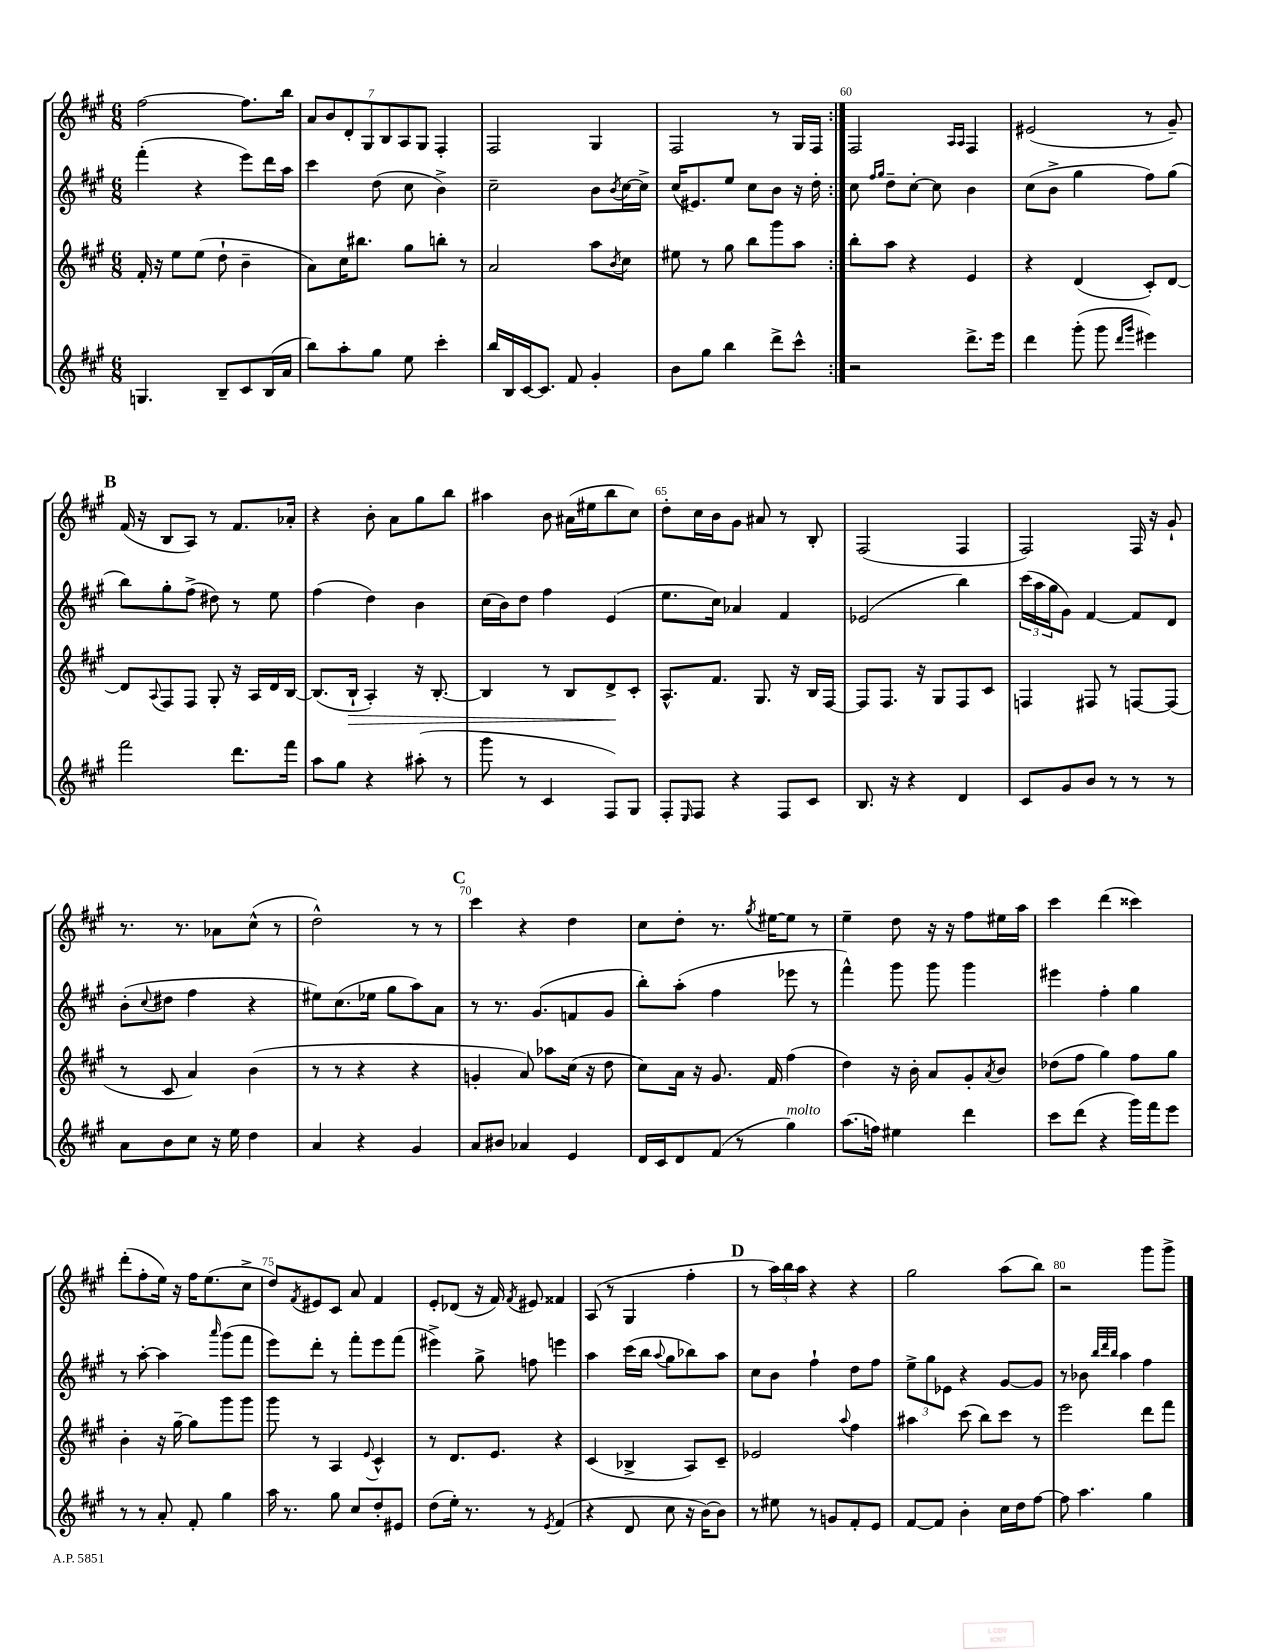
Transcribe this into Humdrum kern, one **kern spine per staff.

**kern	**kern	**kern	**kern
*staff4	*staff3	*staff2	*staff1
*clefG2	*clefG2	*clefG2	*clefG2
*k[f#c#g#]	*k[f#c#g#]	*k[f#c#g#]	*k[f#c#g#]
*M6/8	*M6/8	*M6/8	*M6/8
4.G/	16f#'/	(4fff#'\	[2ff#\
.	16r	.	.
.	8ee\L	.	.
.	(8ee\J	4r	.
8B~/L	8dd`\	.	.
8c#/	4b~\	8eee\L)	8.ff#\]L
(16B/L	.	16ddd\L	.
16a/JJ	.	16aa\JJ	16bb\Jk
=	=	=	=
8bb\L)	8a\L)	4ccc#\	14a/L
.	.	.	14b/
8aa'\	16cc#\K	.	.
.	.	.	14d'/
.	8.bb#\J	.	.
.	.	.	14G#/
8gg#\J	.	(8dd\	.
.	.	.	14B/
.	.	.	14A/
8ee\	8gg#\L	8cc#\	.
.	.	.	14G#/J
4ccc#'\	8bb'\J	4b^\)	4F#'/
.	8r	.	.
=	=	=	=
16bb/LL	2a/	2cc#~\	2F#/
16B/	.	.	.
[16c#/J	.	.	.
8.c#/]J	.	.	.
8f#/	.	.	.
4g#'/	8aa\L	8b\L	4G#/
.	8qb/	8qb/	.
.	8cc#\J	[16cc#\L	.
.	.	16cc#^\]JJ	.
=	=	=	=
8b\L	8ee#\	(16cc#/LK	2F#/
.	.	8.e#/)	.
8gg#\J	8r	.	.
4bb\	8gg#\	8ee/J	.
.	8bb\L	8cc#\L	.
8ddd^\L	8ggg#\	8b\J	8r
8ccc#^^\J	8aa\J	16r	16G#/LL
.	.	16dd'\	16F#/JJ
=:|!	=:|!	=:|!	=:|!
2r	8bb'\L	8cc#\	2F#/
.	.	16qqff#/LL	.
.	.	16qqgg#/JJ	.
.	8aa\J	8dd~\L	.
.	4r	[8cc#'\J	.
.	.	8cc#\]	.
.	.	.	16qqA/LL
.	.	.	16qqA/JJ
8.ddd^\L	4e/	4b\	4F#/
16eee\Jk	.	.	.
=	=	=	=
4ddd\	4r	(8cc#\L	(2e#/
.	.	8b^\J	.
(8ggg#'\	(4d/	4gg#\	.
8ggg#\	.	.	.
16qqddd/LL	.	.	.
16qqggg#/JJ	.	.	.
4eee#\)	8c#'/L)	8ff#\L)	8r
.	[8d/J	(8gg#\J	8g#~/)
=	=	=	=
2fff#\	8d/]L	8bb\L)	(16f#/
.	.	.	16r
.	8qqA/	.	.
.	8F#/	8gg#'\	8B/L
.	8F#/J	(8ff#^\J	8A/J)
.	8G#'/	8dd#\)	8r
8.ddd\L	16r	8r	8.f#/L
.	16A/LL	.	.
.	16d/	8ee\	.
16fff#\Jk	[16B/JJ	.	16a-'/Jk
=	=	=	=
8aa\L	(8.B/]L	(4ff#\	4r
8gg#\J	.	.	.
.	16B`/Jk	.	.
4r	4A'/)	4dd\)	8b'\
.	.	.	8a\L
(8aa#'\	16r	4b\	8gg#\
.	[8.B'/	.	.
8r	.	.	8bb\J
=	=	=	=
8ggg#\	4B/]	(16cc#\LL	4aa#\
.	.	16b\J)	.
8r	.	8dd\J	.
4c#/	8r	4ff#\	8b\
.	8B/L	.	(16a#\LL
.	.	.	16ee#\J
8F#/L)	8d^/	(4e/	8bb\
8G#/J	8c#'/J	.	8cc#\J)
=	=	=	=
8F#'/L	8.A^^/L	8.ee\L	8dd'\L
16qqE/	.	.	.
8F#/J	.	.	16cc#\L
.	8.f#/J	16cc#\Jk)	16b\J
4r	.	4a-/	8g#\J
.	8.G#/	.	8a#/
8F#/L	.	4f#/	8r
.	16r	.	.
8c#/J	16B/LL	.	8B'/
.	[16F#/JJ	.	.
=	=	=	=
8.B/	8F#/]L	(2e-/	(2F#/
.	8.F#/J	.	.
16r	.	.	.
4r	.	.	.
.	16r	.	.
.	8G#/L	.	.
4d/	8F#/	4bb\)	4F#/
.	8c#/J	.	.
=	=	=	=
8c#/L	4F/	(24ccc#\LL	2F#/)
.	.	24aa\	.
.	.	24gg#\J	.
8g#/	.	8g#\J)	.
8b/J	8F#/	[4f#/	.
8r	8r	.	.
8r	[8F/L	8f#/]L	16F#/
.	.	.	16r
8r	(8F/]J	8d/J	8g#`/
=	=	=	=
8a\L	8r	(8b'\L	8.r
.	.	8qqcc#/	.
8b\	8c#/	8dd#\J	.
.	.	.	8.r
8cc#\J	4a/)	4ff#\	.
16r	.	.	8a-\L
16ee\	.	.	.
4dd\	(4b\	4r	(8cc#^^\J
.	.	.	8r
=	=	=	=
4a/	8r	8ee#\L)	2dd^^\)
.	8r	(8.cc#\	.
4r	4r	.	.
.	.	16ee-\Jk	.
.	.	8gg#\L	.
4g#/	4r	8aa\)	8r
.	.	8a\J	8r
=	=	=	=
8a/L	4g'/	8r	4ccc#\
8b#/J	.	8.r	.
4a-/	8a/)	.	4r
.	.	(8.g#/L	.
.	8aa-\L	.	.
4e/	(16cc#\Jk	8f/	4dd\
.	16r	.	.
.	8dd\	8g#/J	.
=	=	=	=
16d/LL	8cc#\L)	8bb'\L)	8cc#\L
16c#/J	.	.	.
8d/	16a\Jk	(8aa'\J	8dd'\J
.	16r	.	.
(8f#/J	8.g#/	4ff#\	8.r
8r	.	.	.
.	.	.	8qgg#/
.	16f#/	.	[16ee#\LK
4gg#\)	(4ff#\	8eee-\	8ee#\]J
.	.	8r	8r
=	=	=	=
(8.aa\L	4dd\)	4fff#^^\)	4ee~\
16ff\Jk)	.	.	.
4ee#\	16r	8ggg#\	8dd\
.	16b'\	.	.
.	8a/L	8ggg#\	16r
.	.	.	16r
4ddd\	8g#'/	4ggg#\	8ff#\L
.	8qa/	.	.
.	8b/J	.	16ee#\L
.	.	.	16aa\JJ
=	=	=	=
8ccc#\L	(8dd-\L	4eee#\	4ccc#\
(8ddd\J	8ff#\J	.	.
4r	4gg#\)	4ff#'\	(4ddd\
16ggg#\LL)	8ff#\L	4gg#\	4ccc##\)
16fff#\J	.	.	.
8eee\J	8gg#\J	.	.
=	=	=	=
8r	4b'\	8r	(8ddd'\L
8r	.	[8aa'\	8ff#'\
8a'/	16r	4aa\]	16ee\Jk)
.	[16gg#~\	.	16r
8f#'/	8gg#\]L	.	16ff#\LK
.	.	.	(8.ee\
.	.	16qqaaa/	.
4gg#\	8ggg#\	(8ggg#\L	.
.	8ggg#\J	8fff#\J	8cc#^\J
=	=	=	=
16aa\	8ggg#\	8eee\L)	8dd/L)
8.r	.	.	.
.	.	.	8qf#/
.	8r	8ddd'\J	8e#/
8gg#\	4A/	8r	8c#/J
8cc#/L	.	8fff#'\L	8a/
.	8qqe/	.	.
8dd'/	4c#^^/	8eee\	4f#/
8e#/J	.	(8fff#\J	.
=	=	=	=
(8dd\L	8r	4eee#^\)	8e'/L
16ee'\Jk)	8.d/L	.	(8d-/J
8.r	.	.	.
.	.	8gg#^\	16r
.	8.e/J	.	16f#/)
.	.	.	8qf#/
8r	.	8ff\	8e#/
8qe/	.	.	.
(4f#/	4r	4eee\	4f##/
=	=	=	=
4r	(4c#/	4aa\	(8A/
.	.	.	8r
8d/	4B-^/	(16ccc#\LL	4G#/
.	.	16bb\JJ	.
.	.	8qqaa/	.
8cc#\	.	8gg#\L	.
16r	8A/L)	8bb-\)	4ff#'\
[16b\LK)	.	.	.
8b\]J	8c#~/J	8aa\J	.
=	=	=	=
8r	2e-/	8cc#\L	8r
8ee#\	.	8b\J	24aa\LL)
.	.	.	24bb\
.	.	.	24aa\JJ
8r	.	4ff#`\	4r
8g/L	.	.	.
.	8qqaa/	.	.
8f#'/	4ff#\	8dd\L	4r
8e/J	.	8ff#\J	.
=	=	=	=
[8f#/L	4aa#\	12ee^\L	2gg#\
.	.	12gg#\	.
8f#/]J	.	.	.
.	.	12e-\J	.
4b'\	(8ccc#\	4r	.
.	8bb\L)	.	.
16cc#\LL	8ccc#\J	[8g#/L	(8aa\L
16dd\J	.	.	.
[8ff#\J	8r	8g#/]J	8bb\J)
=	=	=	=
8ff#\]	2eee\	8r	2r
4.aa\	.	8b-\	.
.	.	32qqbb/LLL	.
.	.	32qqddd/	.
.	.	32qqbb/JJJ	.
.	.	4aa\	.
4gg#\	8ddd\L	4ff#\	8ggg#\L
.	8fff#\J	.	8ggg#^\J
==	==	==	==
*-	*-	*-	*-
